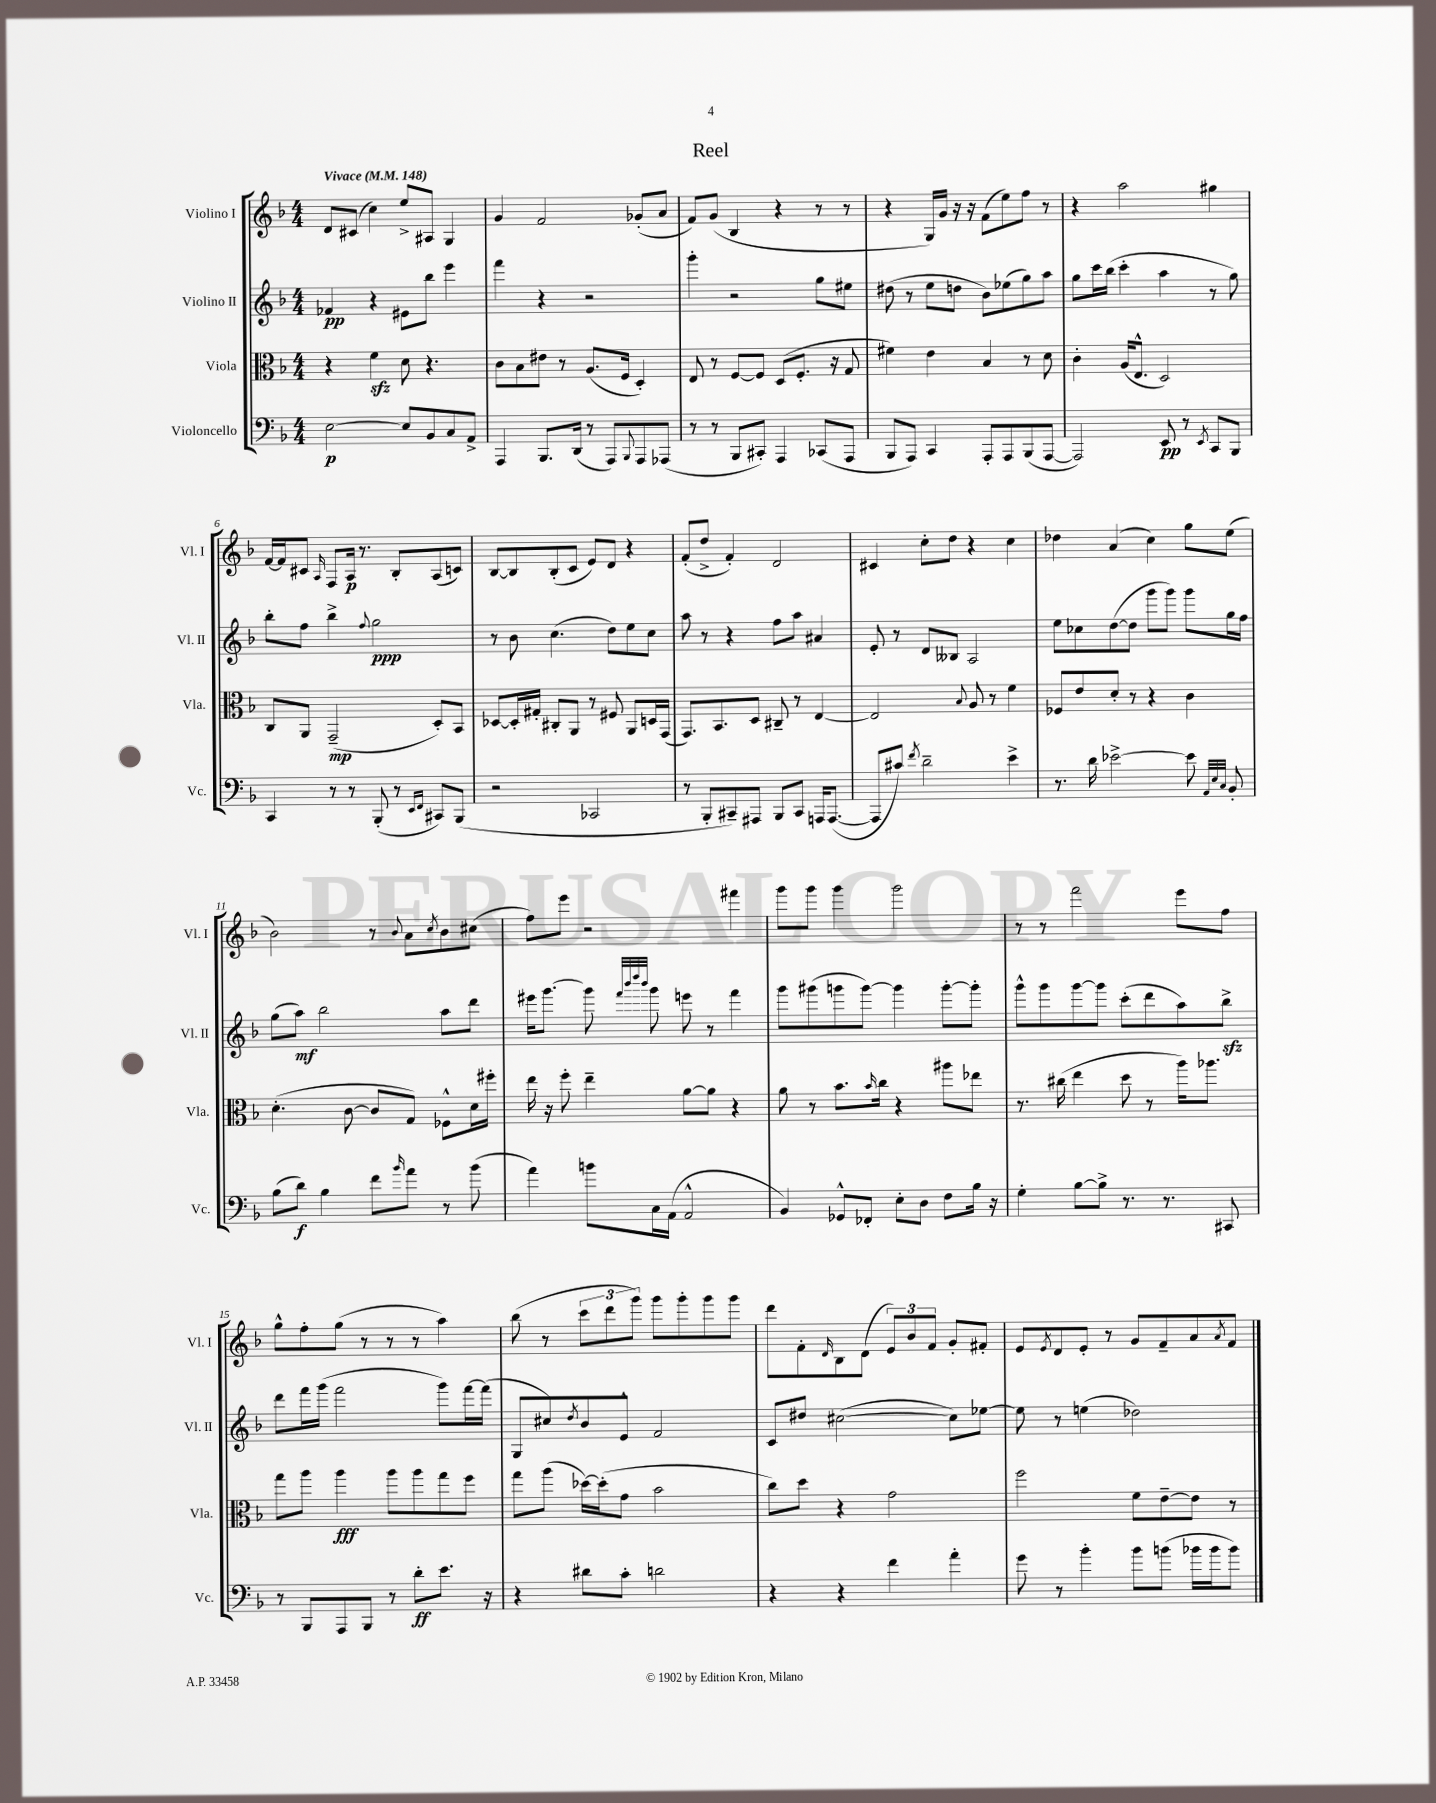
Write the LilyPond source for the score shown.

\header { title = "Reel" }
<<
\new StaffGroup <<
\new Staff = "s0" \with { instrumentName = "Violino I" shortInstrumentName = "Vl. I" } {
    \clef treble \key f \major \numericTimeSignature \time 4/4 \tempo "Vivace" 4 = 148
    d'8 cis'8( c''4) e''8-> ais8 g4 |
    g'4 f'2 ges'8-.( a'8 |
    f'8) g'8( bes4 r4 r8 r8 |
    r4 g16) g'16 r16 r16 f'8( e''8) f''8 r8 |
    r4 a''2 gis''4 |
    f'16~ f'16 cis'8 \grace { a16 } f8 a16\p r8. bes8-. a8( c'8) |
    bes8~ bes8 bes8-.( c'8 e'8) d'8 r4 |
    f'8-.( d''8-> f'4-.) d'2 |
    cis'4 c''8-. d''8 r4 c''4 |
    des''4 a'4( c''4) g''8 e''8( |
    bes'2) r8 \appoggiatura { bes'8 } a'8 \acciaccatura { c''8 } bes'8 cis''8( |
    f''8) e'''8 r2 fis'''4 |
    g'''8 g'''8 g'''4 g'''2 |
    r8 r8 f'''2 e'''8 f''8 |
    g''8-^ f''8-. g''8( r8 r8 r8 a''4) |
    bes''8( r8 \tuplet 3/2 { c'''8 d'''8 g'''8) } g'''8 g'''8-. g'''8 g'''8 |
    d'''8 f'8-. \grace { d'16 } bes8 d'8( \tuplet 3/2 { e'8) bes'8 f'8 } g'8-. fis'8-. |
    e'8 \acciaccatura { e'8 } d'8 e'8-. r8 g'8 f'8-- a'8 \acciaccatura { a'8 } f'8 \bar "|." |
}
\new Staff = "s1" \with { instrumentName = "Violino II" shortInstrumentName = "Vl. II" } {
    \clef treble \key f \major \numericTimeSignature \time 4/4
    fes'4\pp r4 eis'8 bes''8 e'''4 |
    f'''4 r4 r2 |
    g'''4-. r2 g''8 eis''8 |
    dis''8( r8 e''8 d''8 bes'8) ees''8( g''8) a''8 |
    g''8 c'''16 bes''16( c'''4-. a''4 r8 g''8) |
    bes''8-. f''8 bes''4-> \appoggiatura { f''8 } g''2\ppp |
    r8 bes'8 c''4.( d''8) e''8 c''8 |
    a''8 r8 r4 f''8 a''8 ais'4 |
    e'8-. r8 d'8 beses8 a2 |
    e''8 ces''8 d''8~( d''8 g'''8 g'''8) g'''8 g''16 f''16 |
    g''8( a''8\mf) bes''2 a''8 d'''8 |
    eis'''16 g'''8.~ g'''8 \grace { f'''32 bes'''32 d''''32 bes'''32 } g'''8 e'''8 r8 f'''4 |
    g'''8 gis'''8( g'''8 g'''8~) g'''4 g'''8~-. g'''8-. |
    g'''8-^ g'''8 g'''8~ g'''8 c'''8-.( d'''8 a''8) bes''8->\sfz |
    d'''8 f'''16 g'''16( f'''2 g'''8) f'''16~ f'''16( |
    g8 cis''8) \acciaccatura { d''8 } bes'8 e'8-^ f'2 |
    c'8 dis''8 cis''2~( cis''8) ees''8~ |
    ees''8 r8 e''4( des''2) \bar "|." |
}
\new Staff = "s2" \with { instrumentName = "Viola" shortInstrumentName = "Vla." } {
    \clef alto \key f \major \numericTimeSignature \time 4/4
    r4 f'4\sfz d'8 r4. |
    c'8 bes8 eis'8 r8 a8.( f16 d4-.) |
    e8 r8 f8~ f8 d8( f8.-. r16 g8 |
    fis'4) e'4 bes4 r8 d'8 |
    c'4-. a16( e8.-^ d2) |
    c8 a,8 g,2--\mp( d8-.) bes,8 |
    des8~ des16-. gis16-. cis8-. a,8 r8 fis8 a,8 d16 g,16( |
    g,8.) bes,8. d8 cis8-- r8 e4~ |
    e2 \appoggiatura { bes8 } a8 r8 f'4 |
    fes8 e'8 d'8-. r8 r4 c'4 |
    d'4.-.( c'8~ c'8 g8) fes8-^ d'16 fis''16-. |
    e''16 r16 f''8-. e''4-- a'8~ a'8 r4 |
    a'8 r8 bes'8. \grace { bes'16 } c''16 r4 ais''8 ees''8 |
    r8. cis''16( e''4 d''8 r8 a''16) aes''8. |
    g''8 a''8 a''4\fff a''8 a''8 g''8 f''8 |
    g''8 a''8( des''16~) des''16-.( g'8 bes'2 |
    c''8) d''8 r4 g'2 |
    f''2 f'8 e'8~-- e'8 r8 \bar "|." |
}
\new Staff = "s3" \with { instrumentName = "Violoncello" shortInstrumentName = "Vc." } {
    \clef bass \key f \major \numericTimeSignature \time 4/4
    e2~\p e8 bes,8 c8 a,8-> |
    a,,4 bes,,8. d,16( r8 a,,8) \appoggiatura { bes,,8 } a,,8 aes,,8( |
    r8 r8 bes,,8 cis,8-.) a,,4 ces,8( a,,8 |
    bes,,8 a,,8) c,4 a,,8-. a,,8 bes,,8( a,,8~ |
    a,,2) e,8\pp r8 \acciaccatura { e,8 } c,8 bes,,8 |
    c,4 r8 r8 bes,,8-.( r8 \grace { e,16 f,16 } cis,8) bes,,8( |
    r2 ces,2 |
    r8 bes,,8-. cis,8--) ais,,8 bes,,8 cis,8 a,,16 a,,8.~( |
    a,,8 cis'8) \acciaccatura { f'8 } d'2-- e'4-> |
    r8. d'16 ees'2~-> ees'8 \grace { a,32 e32 c32 } bes,8-. |
    bes8( d'8\f) bes4 f'8 \grace { bes'16 } a'8 r8 bes'8( |
    a'4) b'8 c16 a,16( a,2-^ |
    bes,4) ges,8-^ fes,8-. e8-. d8 f8 bes16 r16 |
    g4-. bes8~ bes8-> r8. r8. cis,8 |
    r8 bes,,8 a,,8 bes,,8 r8 d'8-.\ff e'8. r16 |
    r4 dis'8 c'8-. d'2 |
    r4 r4 f'4 a'4-. |
    g'8 r8 bes'4-. bes'8 b'8( bes'16 bes'16 bes'8) \bar "|." |
}
>>
>>
